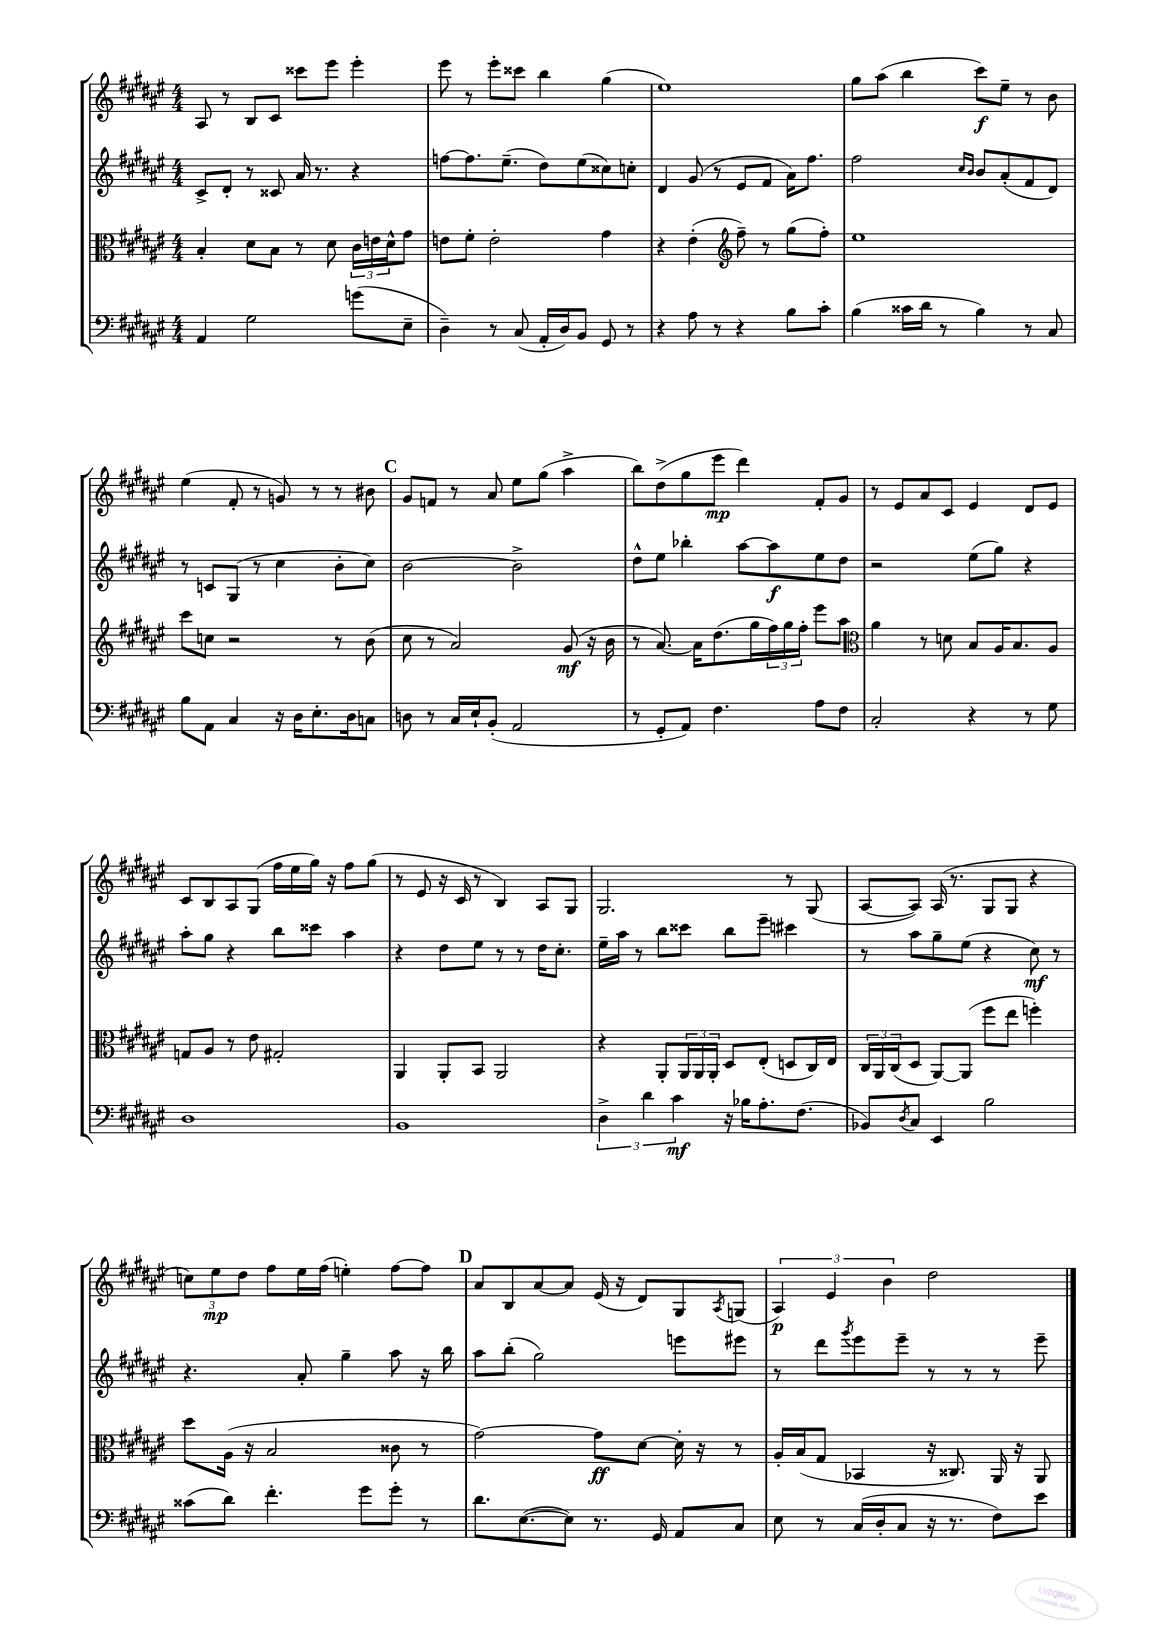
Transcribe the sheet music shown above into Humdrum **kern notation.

**kern	**dynam	**kern	**dynam	**kern	**dynam	**kern	**dynam
*part4	*part4	*part3	*part3	*part2	*part2	*part1	*part1
*staff4	*staff4	*staff3	*staff3	*staff2	*staff2	*staff1	*staff1
*clefF4	*	*clefC3	*	*clefG2	*	*clefG2	*
*k[f#c#g#d#a#e#]	*	*k[f#c#g#d#a#e#]	*	*k[f#c#g#d#a#e#]	*	*k[f#c#g#d#a#e#]	*
*M4/4	*	*M4/4	*	*M4/4	*	*M4/4	*
=18	=18	=18	=18	=18	=18	=18	=18
4AA#/	.	4B'/	.	8c#^/L	.	8A#/	.
.	.	.	.	8d#'/J	.	8r	.
2G#\	.	8d#\L	.	8r	.	8B/L	.
.	.	8B\J	.	8c##X/	.	8c#/J	.
.	.	8r	.	16a#/	.	8ccc##X\L	.
.	.	.	.	8.r	.	.	.
.	.	8d#\	.	.	.	8eee#\J	.
(8gn\L	.	24c#\LL	.	4r	.	4eee#'\	.
.	.	24en\	.	.	.	.	.
.	.	24d#^^\J	.	.	.	.	.
8E#~\J	.	8g#\J	.	.	.	.	.
=19	=19	=19	=19	=19	=19	=19	=19
4D#~\)	.	8en\L	.	[8ffn\L	.	8eee#\	.
.	.	8f#'\J	.	8.ff\]	.	8r	.
8r	.	2e'\	.	.	.	8eee#'\L	.
.	.	.	.	(8.ee#~\J	.	.	.
(8C#/	.	.	.	.	.	8ccc##X\J	.
16AA#'/LL	.	.	.	8dd#\L)	.	4bb\	.
16D#/J)	.	.	.	.	.	.	.
8BB/J	.	.	.	(8ee#\	.	.	.
8GG#/	.	4g#\	.	8cc##X\)	.	(4gg#\	.
8r	.	.	.	8ccn'\J	.	.	.
=20	=20	=20	=20	=20	=20	=20	=20
4r	.	4r	.	4d#/	.	1ee#)	.
8A#\	.	(4e#'\	.	(8g#/	.	.	.
8r	.	.	.	8r	.	.	.
*	*	*clefG2	*	*	*	*	*
4r	.	8ff#~\)	.	8e#/L	.	.	.
.	.	8r	.	8f#/J	.	.	.
8B\L	.	(8gg#\L	.	16a#\KL)	.	.	.
.	.	.	.	8.ff#\J	.	.	.
8c#'\J	.	8ff#'\J)	.	.	.	.	.
=21	=21	=21	=21	=21	=21	=21	=21
(4B\	.	1ee#	.	2ff#\	.	8gg#\L	.
.	.	.	.	.	.	(8aa#\J	.
16c##X\LL	.	.	.	.	.	4bb\	.
16d#\JJ	.	.	.	.	.	.	.
8r	.	.	.	.	.	.	.
.	.	.	.	16qqcc#/LL	.	.	.
.	.	.	.	16qqb/JJ	.	.	.
4B\)	.	.	.	8b/L	.	8ccc#\L)	f
.	.	.	.	(8a#'/	.	8ee#~\J	.
8r	.	.	.	8f#/	.	8r	.
8C#/	.	.	.	8d#/J)	.	8b\	.
!!LO:LB:g=z
=22	=22	=22	=22	=22	=22	=22	=22
8B\L	.	8ccc#\L	.	8r	.	(4ee#\	.
8AA#\J	.	8ccn\J	.	8cn/L	.	.	.
4C#/	.	2r	.	(8G#/J	.	8f#'/	.
.	.	.	.	8r	.	8r	.
16r	.	.	.	4cc#\	.	8gn/)	.
16D#\KL	.	.	.	.	.	.	.
8.E#'\	.	.	.	.	.	8r	.
.	.	8r	.	8b'\L	.	8r	.
16D#\k	.	.	.	.	.	.	.
8Cn\J	.	(8b\	.	8cc#\J)	.	8b#X\	.
!!LO:REH:place=s1:t=C
=23	=23	=23	=23	=23	=23	=23	=23
8Dn\	.	8cc#\	.	[2b\	.	8g#/L	.
8r	.	8r	.	.	.	8fn/J	.
16C#/LL	.	2a#/)	.	.	.	8r	.
16E#`/J	.	.	.	.	.	.	.
(8BB'/J	.	.	.	.	.	8a#/	.
2AA#/	.	.	.	2b^\]	.	8ee#\L	.
.	.	.	.	.	.	(8gg#\J	.
.	.	(8g#/	mf	.	.	4aa#^\	.
.	.	16r	.	.	.	.	.
.	.	16b\	.	.	.	.	.
=24	=24	=24	=24	=24	=24	=24	=24
8r	.	8r	.	8dd#^^\L	.	8bb\L)	.
8GG#'/L	.	[8.a#/)	.	8ee#\J	.	(8dd#^\	.
8AA#/J)	.	.	.	4bb-X'\	.	8gg#\	.
.	.	16a#\KL]	.	.	.	.	.
4.F#\	.	(8.dd#\	.	.	.	8eee#\J	mp
.	.	.	.	[8aa#\L	.	4ddd#\)	.
.	.	16gg#\L	.	.	.	.	.
.	.	24ff#\)	.	8aa#\]	f	.	.
.	.	24gg#\	.	.	.	.	.
.	.	24ff#'\JJ	.	.	.	.	.
8A#\L	.	8eee#\L	.	8ee#\	.	8f#'/L	.
8F#\J	.	8aa#\J	.	8dd#\J	.	8g#/J	.
=25	=25	=25	=25	=25	=25	=25	=25
*	*	*clefC3	*	*	*	*	*
2C#'/	.	4a#\	.	2r	.	8r	.
.	.	.	.	.	.	8e#/L	.
.	.	8r	.	.	.	8a#/	.
.	.	8dn\	.	.	.	8c#/J	.
4r	.	8B/L	.	(8ee#\L	.	4e#/	.
.	.	16A#/K	.	8gg#\J)	.	.	.
.	.	8.B/	.	.	.	.	.
8r	.	.	.	4r	.	8d#/L	.
8G#\	.	8A#/J	.	.	.	8e#/J	.
!!LO:LB:g=z
=26	=26	=26	=26	=26	=26	=26	=26
1D#	.	8Gn/L	.	8aa#'\L	.	8c#/L	.
.	.	8A#/J	.	8gg#\J	.	8B/	.
.	.	8r	.	4r	.	8A#/	.
.	.	8e#\	.	.	.	(8G#/J	.
.	.	2G#X'/	.	8bb\L	.	16ff#\LL	.
.	.	.	.	.	.	16ee#\	.
.	.	.	.	8ccc##X\J	.	16gg#\JJ)	.
.	.	.	.	.	.	16r	.
.	.	.	.	4aa#\	.	8ff#\L	.
.	.	.	.	.	.	(8gg#\J	.
=27	=27	=27	=27	=27	=27	=27	=27
1BB	.	4AA#/	.	4r	.	8r	.
.	.	.	.	.	.	8e#/	.
.	.	8AA#'/L	.	8dd#\L	.	16r	.
.	.	.	.	.	.	16c#/	.
.	.	8BB/J	.	8ee#\J	.	8r	.
.	.	2AA#/	.	8r	.	4B/)	.
.	.	.	.	8r	.	.	.
.	.	.	.	16dd#\KL	.	8A#/L	.
.	.	.	.	8.cc#'\J	.	.	.
.	.	.	.	.	.	8G#/J	.
=28	=28	=28	=28	=28	=28	=28	=28
6D#^\	.	4r	.	16ee#~\LL	.	2.G#/	.
.	.	.	.	16aa#\JJ	.	.	.
.	.	.	.	8r	.	.	.
6d#\	.	.	.	.	.	.	.
.	.	8AA#'/L	.	8bb\L	.	.	.
6c#\	mf	.	.	.	.	.	.
.	.	24AA#/L	.	8ccc##X\J	.	.	.
.	.	24AA#/	.	.	.	.	.
.	.	24AA#'/JJ	.	.	.	.	.
16r	.	8D#/L	.	8bb\L	.	.	.
16B-X\KL	.	.	.	.	.	.	.
8.A#'\	.	(8E#'/J	.	8eee#~\J	.	.	.
.	.	8Dn/L	.	4ccc#X\	.	8r	.
(8.F#\J	.	.	.	.	.	.	.
.	.	16C#/L)	.	.	.	(8G#/	.
.	.	16E#/JJ	.	.	.	.	.
=29	=29	=29	=29	=29	=29	=29	=29
8BB-X/L)	.	24C#/LL	.	8r	.	[8A#/L	.
.	.	24AA#/	.	.	.	.	.
.	.	(24C#/J	.	.	.	.	.
8qD#/	.	.	.	.	.	.	.
8C#/J	.	8D#/J	.	8aa#\L	.	8A#/J])	.
4EE#/	.	[8AA#/L)	.	8gg#~\	.	(16A#/	.
.	.	.	.	.	.	8.r	.
.	.	(8AA#/J]	.	(8ee#\J	.	.	.
2B\	.	8ff#\L	.	4r	.	8G#/L	.
.	.	8ee#\J	.	.	.	8G#/J	.
.	.	4ffn'\)	.	8cc#\)	mf	4r	.
.	.	.	.	8r	.	.	.
!!LO:LB:g=z
=30	=30	=30	=30	=30	=30	=30	=30
(8c##X\L	.	8dd#\L	.	4.r	.	12ccn\L)	.
.	.	.	.	.	.	12ee#\	mp
8d#\J)	.	(16A#\Jk	.	.	.	.	.
.	.	.	.	.	.	12dd#\J	.
.	.	16r	.	.	.	.	.
4.f#'\	.	2B/	.	.	.	8ff#\L	.
.	.	.	.	8a#'/	.	16ee#\L	.
.	.	.	.	.	.	(16ff#\JJ	.
.	.	.	.	4gg#~\	.	4een'\)	.
8g#\L	.	.	.	.	.	.	.
8g#'\J	.	8c##X\	.	8aa#\	.	[8ff#\L	.
8r	.	8r	.	16r	.	8ff#\J]	.
.	.	.	.	16bb\	.	.	.
!!LO:REH:place=s1:t=D
=31	=31	=31	=31	=31	=31	=31	=31
8.d#\L	.	[2g#\)	.	8aa#\L	.	8a#/L	.
.	.	.	.	(8bb'\J	.	8B/	.
([8.E#\	.	.	.	.	.	.	.
.	.	.	.	2gg#\)	.	[8a#/	.
8E#\J])	.	.	.	.	.	8a#/J]	.
8.r	.	8g#\L]	ff	.	.	(16e#/	.
.	.	.	.	.	.	16r	.
.	.	[8d#\J	.	.	.	8d#/L)	.
16GG#/	.	.	.	.	.	.	.
8AA#/L	.	16d#'\]	.	8eeen\L	.	8G#/	.
.	.	16r	.	.	.	.	.
.	.	.	.	.	.	8qA#/	.
8C#/J	.	8r	.	8eee#X\J	.	(8Gn/J	.
=32	=32	=32	=32	=32	=32	=32	=32
8E#\	.	16A#'/LL	.	8r	.	6A#/)	p
.	.	(16B/J	.	.	.	.	.
8r	.	8G#/J	.	8ddd#\L	.	.	.
.	.	.	.	.	.	6e#/	.
.	.	.	.	8qggg#/	.	.	.
(16C#/LL	.	4BB-X/	.	8eee#\	.	.	.
16D#'/J	.	.	.	.	.	.	.
.	.	.	.	.	.	6b\	.
8C#/J	.	.	.	8eee#~\J	.	.	.
16r	.	16r	.	8r	.	2dd#\	.
8.r	.	8.C##X/)	.	.	.	.	.
.	.	.	.	8r	.	.	.
8F#\L)	.	16AA#/	.	8r	.	.	.
.	.	16r	.	.	.	.	.
8e#\J	.	8AA#/	.	8eee#~\	.	.	.
==	==	==	==	==	==	==	==
*-	*-	*-	*-	*-	*-	*-	*-
